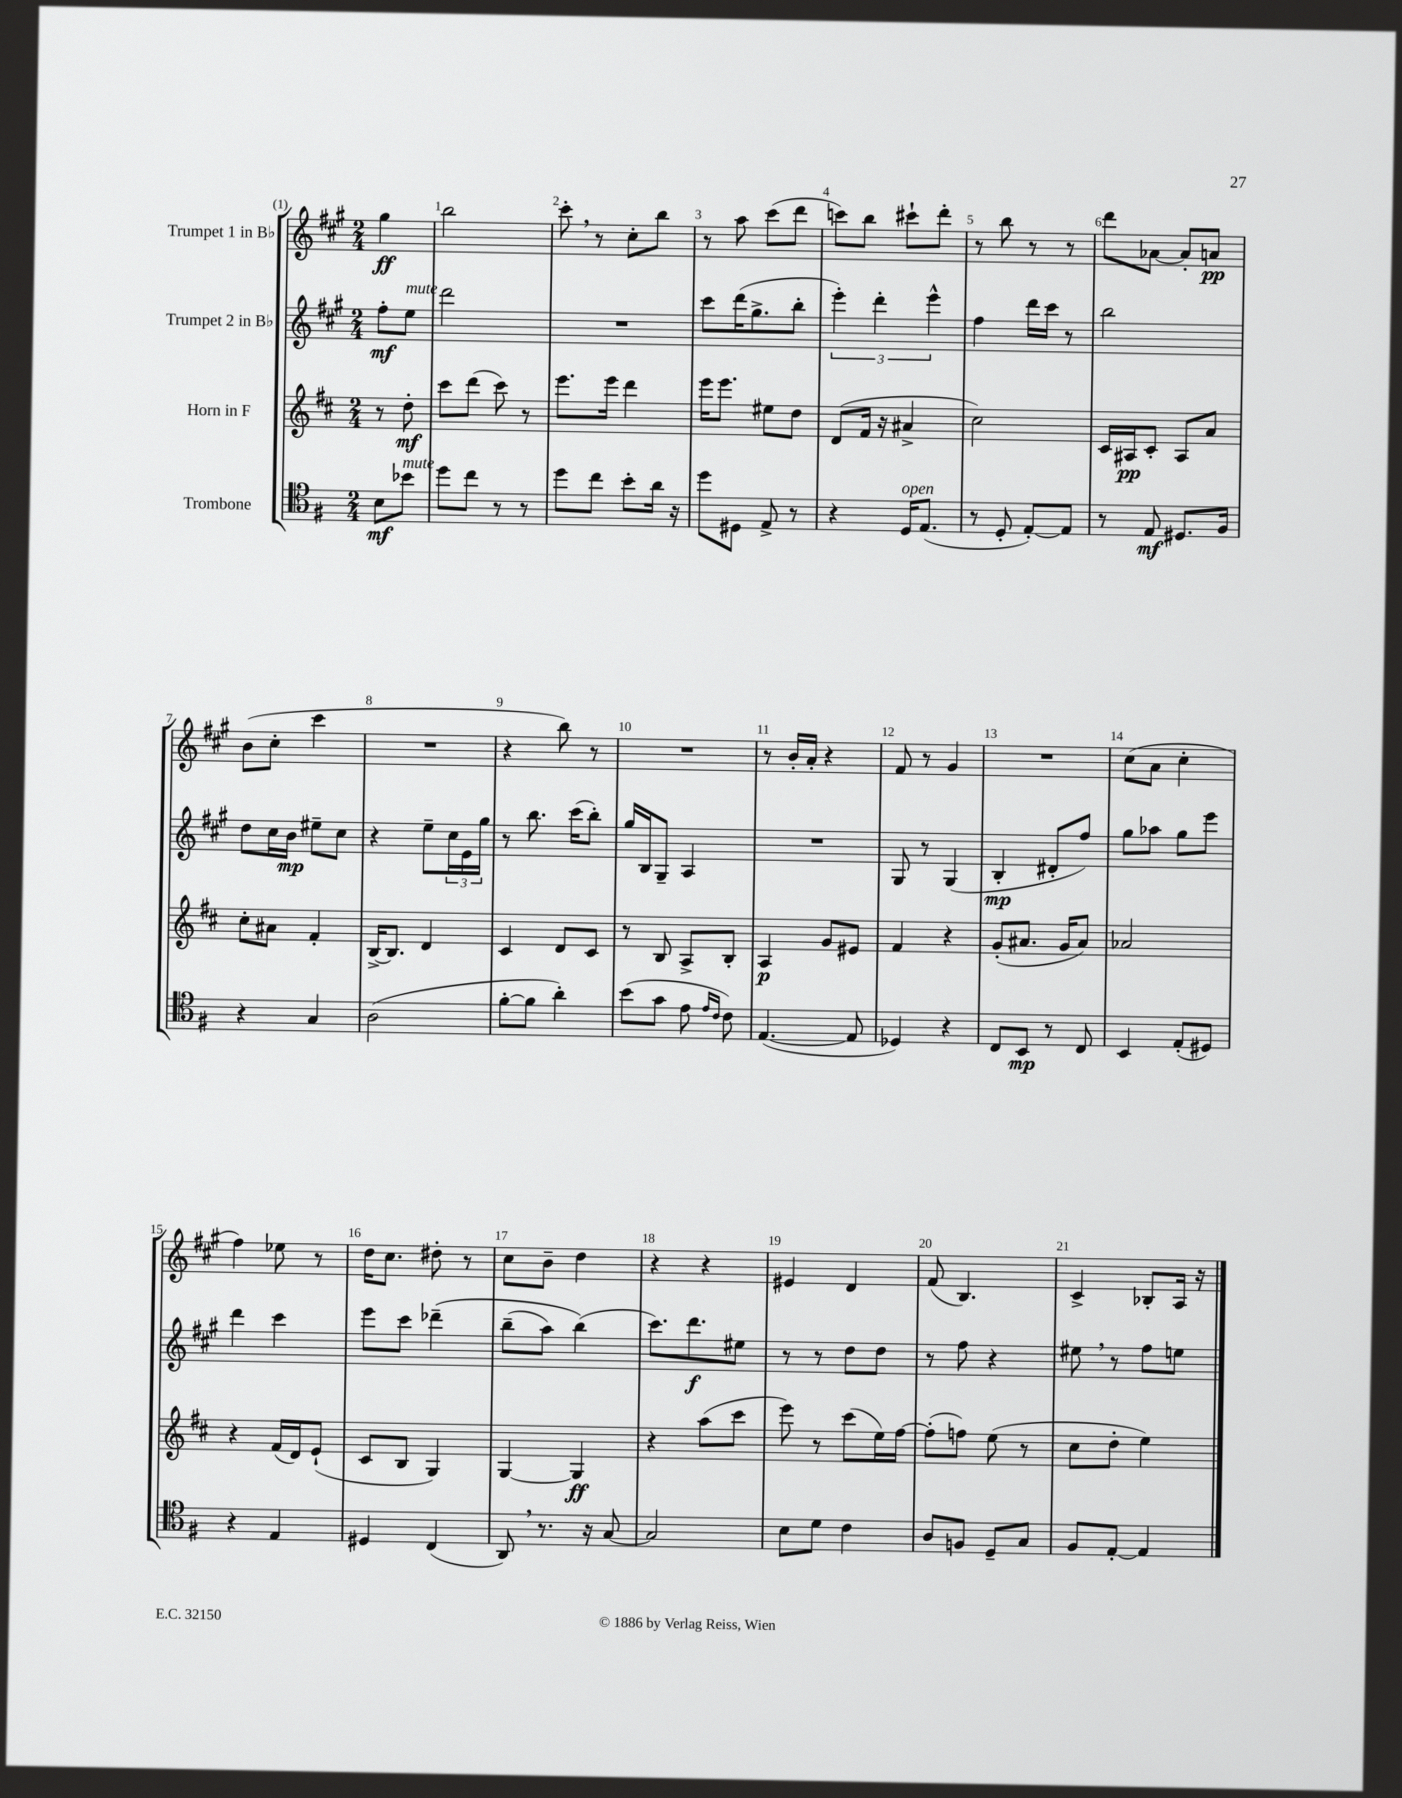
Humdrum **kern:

**kern	**dynam	**kern	**dynam	**kern	**dynam	**kern	**dynam
*part4	*part4	*part3	*part3	*part2	*part2	*part1	*part1
*staff4	*staff4	*staff3	*staff3	*staff2	*staff2	*staff1	*staff1
*I"Trombone	*	*I"Horn in F	*	*I"Trumpet 2 in B♭	*	*I"Trumpet 1 in B♭	*
*clefC4	*	*clefG2	*	*clefG2	*	*clefG2	*
*k[f#]	*	*k[f#c#]	*	*k[f#c#g#]	*	*k[f#c#g#]	*
*M2/4	*	*M2/4	*	*M2/4	*	*M2/4	*
=	=	=	=	=	=	=	=
8B\L	mf	8r	.	8ff#'\L	mf	4gg#\	ff
!	!	!	!	!LO:TX:a:i:t=mute	!	!	!
!LO:TX:a:i:t=mute	!	!	!	!	!	!	!
8b-X\J	.	8dd'\	mf	8ee\J	.	.	.
=1	=1	=1	=1	=1	=1	=1	=1
8dd\L	.	8ccc#\L	.	2ddd\	.	2bb\	.
8cc\J	.	(8ddd\J	.	.	.	.	.
8r	.	8ccc#\)	.	.	.	.	.
8r	.	8r	.	.	.	.	.
=2	=2	=2	=2	=2	=2	=2	=2
8dd\L	.	8.eee\L	.	2r	.	8ccc#',\	.
8cc\J	.	.	.	.	.	8r	.
.	.	16eee\Jk	.	.	.	.	.
8b'\L	.	4ddd\	.	.	.	8cc#'\L	.
16a\Jk	.	.	.	.	.	8bb\J	.
16r	.	.	.	.	.	.	.
=3	=3	=3	=3	=3	=3	=3	=3
8dd\L	.	16eee\KL	.	8ccc#\L	.	8r	.
.	.	8.eee\J	.	.	.	.	.
8D#X\J	.	.	.	(16ddd\K	.	8aa\	.
.	.	.	.	8.gg#^\	.	.	.
8E^/	.	8ee#X\L	.	.	.	(8ccc#\L	.
8r	.	8dd\J	.	8bb'\J	.	8ddd\J	.
=4	=4	=4	=4	=4	=4	=4	=4
4r	.	(8d/L	.	6eee'\)	.	8cccn\L)	.
.	.	16f#/Jk	.	.	.	8bb\J	.
.	.	.	.	6ddd'\	.	.	.
.	.	16r	.	.	.	.	.
!LO:TX:a:i:t=open	!	!	!	!	!	!	!
16D/KL	.	4a#X^/	.	.	.	8ccc#X`\L	.
(8.E/J	.	.	.	.	.	.	.
.	.	.	.	6eee^^\	.	.	.
.	.	.	.	.	.	8ddd'\J	.
=5	=5	=5	=5	=5	=5	=5	=5
8r	.	2cc#\)	.	4ff#\	.	8r	.
8D'/	.	.	.	.	.	8bb\	.
[8E'/L)	.	.	.	16ddd\LL	.	8r	.
.	.	.	.	16ccc#\JJ	.	.	.
8E/J]	.	.	.	8r	.	8r	.
=6	=6	=6	=6	=6	=6	=6	=6
8r	.	16c#/LL	.	2bb\	.	8ddd\L	.
.	.	16A#X/J	pp	.	.	.	.
8E/	mf	8c#'/J	.	.	.	[8a-X\J	.
8.D#X/L	.	8A#/L	.	.	.	8a-'/L]	.
.	.	8a/J	.	.	.	8an/J	pp
16F#/Jk	.	.	.	.	.	.	.
!!LO:LB:g=z
=7	=7	=7	=7	=7	=7	=7	=7
4r	.	8cc#'\L	.	8dd\L	.	(8b\L	.
.	.	8a#X\J	.	16cc#\L	.	8cc#'\J	.
.	.	.	.	16b\JJ	mp	.	.
4G/	.	4f#'/	.	8ee#X~\L	.	4ccc#\	.
.	.	.	.	8cc#\J	.	.	.
=8	=8	=8	=8	=8	=8	=8	=8
(2A\	.	[16B^/KL	.	4r	.	2r	.
.	.	8.B/J]	.	.	.	.	.
.	.	4d/	.	8ee~\L	.	.	.
.	.	.	.	24cc#\L	.	.	.
.	.	.	.	24e\	.	.	.
.	.	.	.	24gg#\JJ	.	.	.
=9	=9	=9	=9	=9	=9	=9	=9
[8f#'\L	.	4c#/	.	8r	.	4r	.
8f#\J]	.	.	.	8.bb\	.	.	.
4a'\)	.	8d/L	.	.	.	8bb\)	.
.	.	.	.	(16ccc#\KL	.	.	.
.	.	8c#/J	.	8bb'\J)	.	8r	.
=10	=10	=10	=10	=10	=10	=10	=10
(8b\L	.	8r	.	16gg#/LL	.	2r	.
.	.	.	.	16B/J	.	.	.
8g\J	.	8B/	.	8G#~/J	.	.	.
8e\	.	8A^/L	.	4A/	.	.	.
16qqe/LL	.	.	.	.	.	.	.
16qqc/JJ	.	.	.	.	.	.	.
8c\)	.	8B'/J	.	.	.	.	.
=11	=11	=11	=11	=11	=11	=11	=11
([4.E/	.	4A/	p	2r	.	8r	.
.	.	.	.	.	.	16b'/LL	.
.	.	.	.	.	.	16a'/JJ	.
.	.	8g/L	.	.	.	4r	.
8E/]	.	8e#X/J	.	.	.	.	.
=12	=12	=12	=12	=12	=12	=12	=12
4D-X/)	.	4f#/	.	8G#/	.	8f#/	.
.	.	.	.	8r	.	8r	.
4r	.	4r	.	(4G#/	.	4g#/	.
=13	=13	=13	=13	=13	=13	=13	=13
8C/L	.	(8g'/L	.	4B'/	mp	2r	.
8BB/J	mp	8.a#X/J	.	.	.	.	.
8r	.	.	.	8d#X'/L	.	.	.
.	.	16g/KL	.	.	.	.	.
8C/	.	8a#/J)	.	8ff#/J)	.	.	.
=14	=14	=14	=14	=14	=14	=14	=14
4BB/	.	2a-X/	.	8gg#\L	.	(8cc#\L	.
.	.	.	.	8aa-X\J	.	8a\J	.
(8E'/L	.	.	.	8gg#\L	.	4cc#'\	.
8D#X/J)	.	.	.	8eee\J	.	.	.
!!LO:LB:g=z
=15	=15	=15	=15	=15	=15	=15	=15
4r	.	4r	.	4ddd\	.	4ff#\)	.
4E/	.	(16f#/LL	.	4ccc#\	.	8ee-X\	.
.	.	16d/J)	.	.	.	.	.
.	.	(8e`/J	.	.	.	8r	.
=16	=16	=16	=16	=16	=16	=16	=16
4D#X/	.	8c#/L	.	8eee\L	.	16dd\KL	.
.	.	.	.	.	.	8.cc#\J	.
.	.	8B/J	.	8ccc#\J	.	.	.
(4C/	.	4G/)	.	(4ddd-X~\	.	8dd#X'\	.
.	.	.	.	.	.	8r	.
=17	=17	=17	=17	=17	=17	=17	=17
8AA,/)	.	[4G/	.	(8bb~\L	.	8cc#\L	.
8.r	.	.	.	8aa\J)	.	8b~\J	.
.	.	4G/]	ff	(4bb\)	.	4dd\	.
16r	.	.	.	.	.	.	.
[8G/	.	.	.	.	.	.	.
=18	=18	=18	=18	=18	=18	=18	=18
2G/]	.	4r	.	8.ccc#\L)	.	4r	.
.	.	.	.	8.ddd\	f	.	.
.	.	(8aa\L	.	.	.	4r	.
.	.	8ccc#\J	.	8ee#X\J	.	.	.
=19	=19	=19	=19	=19	=19	=19	=19
8B\L	.	8eee\)	.	8r	.	4e#X/	.
8d\J	.	8r	.	8r	.	.	.
4c\	.	(8ccc#\L	.	8dd\L	.	4d/	.
.	.	16ee\L)	.	8dd\J	.	.	.
.	.	[16ff#\JJ	.	.	.	.	.
=20	=20	=20	=20	=20	=20	=20	=20
8A/L	.	(8ff#'\L]	.	8r	.	(8f#/	.
8Fn/J	.	8ffn\J)	.	8ff#\	.	4.B/)	.
8D~/L	.	(8ee\	.	4r	.	.	.
8G/J	.	8r	.	.	.	.	.
=21	=21	=21	=21	=21	=21	=21	=21
8F#/L	.	8cc#\L	.	8ee#X,\	.	4c#^/	.
[8E'/J	.	8dd'\J	.	8r	.	.	.
4E/]	.	4ee\)	.	8ff#\L	.	8B-X'/L	.
.	.	.	.	8een\J	.	16A/Jk	.
.	.	.	.	.	.	16r	.
==	==	==	==	==	==	==	==
*-	*-	*-	*-	*-	*-	*-	*-
